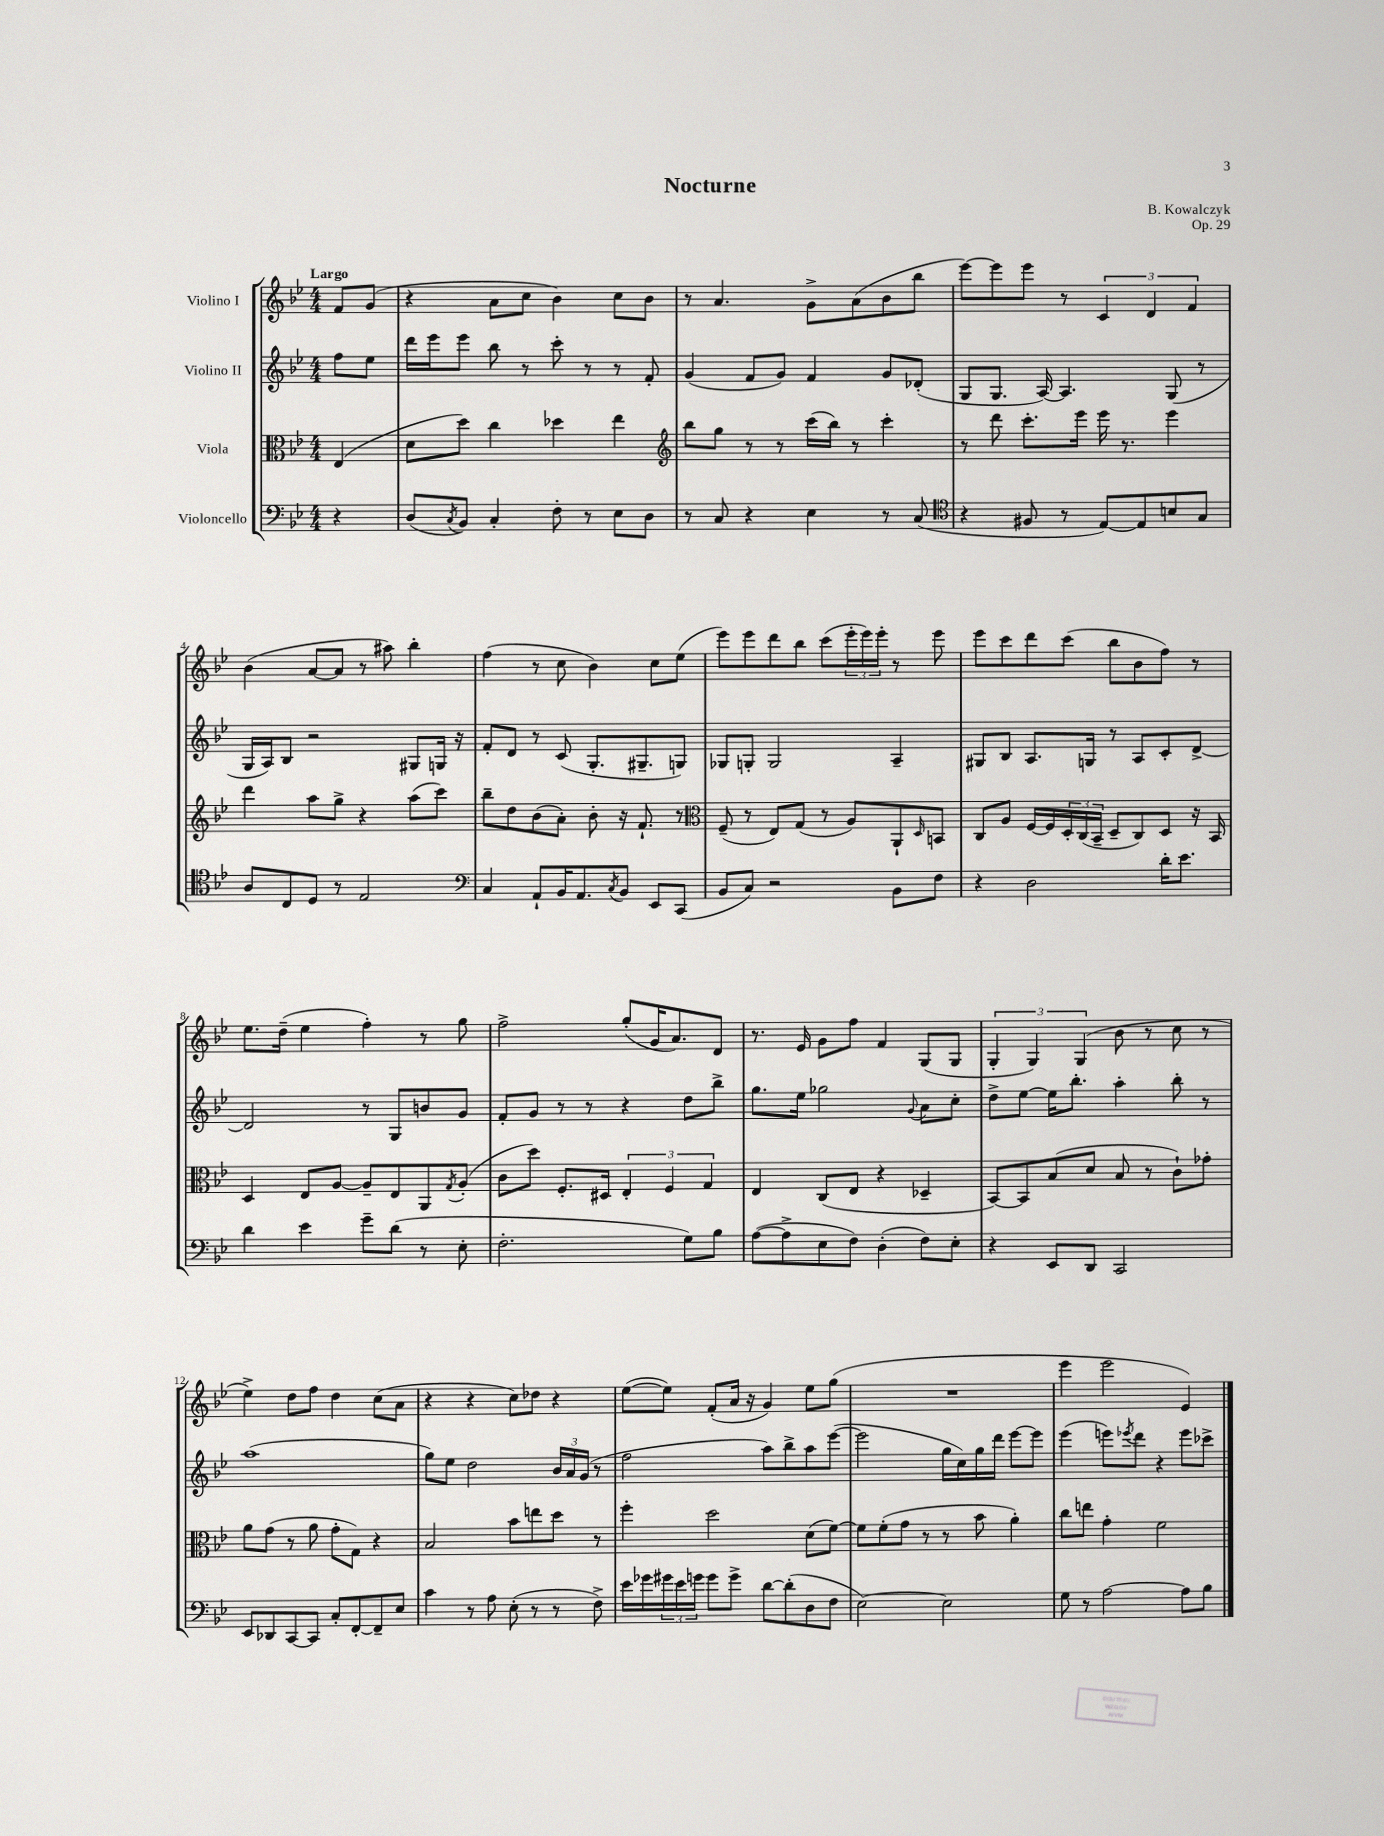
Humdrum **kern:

**kern	**kern	**kern	**kern
*part4	*part3	*part2	*part1
*staff4	*staff3	*staff2	*staff1
*I"Violoncello	*I"Viola	*I"Violino II	*I"Violino I
*clefF4	*clefC3	*clefG2	*clefG2
*k[b-e-]	*k[b-e-]	*k[b-e-]	*k[b-e-]
*M4/4	*M4/4	*M4/4	*M4/4
=	=	=	=
!	!	!	!LO:TX:a:B:t=Largo
4r	(4E-/	8ff\L	8f/L
.	.	8ee-\J	(8g/J
=1	=1	=1	=1
(8D/L	8d\L	16ddd\LL	4r
.	.	16eee-\J	.
8qC/	.	.	.
8BB-/J)	8dd\J)	8eee-\J	.
4C'/	4cc\	8bb-\	8a\L
.	.	8r	8cc\J
8F'\	4dd-X\	8ccc'\	4b-\)
8r	.	8r	.
8E-\L	4ee-\	8r	8cc\L
8D\J	.	8f'/	8b-\J
=2	=2	=2	=2
*	*clefG2	*	*
8r	8bb-\L	(4g/	8r
8C/	8gg\J	.	4.a/
4r	8r	8f/L	.
.	8r	8g/J)	.
4E-\	(16ccc\LL	4f/	8g^\L
.	16bb-\JJ)	.	.
.	8r	.	(8a\
8r	4ccc'\	8g/L	8b-\
(8C/	.	(8d-X'/J	8bb-\J
=3	=3	=3	=3
*clefC4	*	*	*
4r	8r	8G/L	[8eee-\L)
.	8ddd\	8.G/J	8eee-\]
8F#X/	8.ccc'\L	.	8eee-\J
.	.	[16A/)	.
8r	.	4.A/]	8r
.	16eee-\Jk	.	.
[8E-/L)	16eee-\	.	6c/
.	8.r	.	.
8E-/]	.	.	.
.	.	.	6d/
8Bn/	4eee-\	(8G/	.
.	.	.	6f/
8G/J	.	8r	.
!!LO:LB:g=z
=4	=4	=4	=4
8A/L	4ddd\	16G/LL	(4b-\
.	.	16A/J)	.
8C/	.	8B-/J	.
8D/J	8aa\L	2r	[8a/L
8r	8gg^\J	.	8a/J]
2E-/	4r	.	8r
.	.	.	8aa#X\)
.	(8aa\L	8G#X/L	4bb-'\
.	8ccc\J)	16Gn/Jk	.
.	.	16r	.
=5	=5	=5	=5
*clefF4	*	*	*
4C/	8bb-~\L	8f'/L	(4ff\
.	8dd\	8d/J	.
8AA`/L	(8b-\	8r	8r
16BB-/K	8a'\J)	(8c/	8cc\
8.AA/	.	.	.
.	8b-'\	8.G'/L	4b-\)
8qC/	.	.	.
8BB-/J	16r	.	.
.	8.f`/	8.G#X~/	.
8EE-/L	.	.	8cc\L
(8CC/J	8r	8Gn/J)	(8ee-\J
=6	=6	=6	=6
*	*clefC3	*	*
8BB-/L	(8F~/	8G-X/L	8eee-\L)
8C/J)	8r	8Gn'/J	8eee-\
2r	8E-/L)	2G/	8ddd\
.	(8G/J	.	8bb-\J
.	8r	.	(8ccc\L
.	8A/L)	.	24eee-'\L
.	.	.	24eee-\)
.	.	.	24eee-'\JJ
8BB-\L	8AA`/	4A~/	8r
.	16qqD/	.	.
8F\J	8BBn/J	.	8eee-\
=7	=7	=7	=7
4r	8C/L	8G#X/L	8eee-\L
.	8A/J	8B-/J	8ccc\
2D\	[16F/LL	8.A/L	8ddd\
.	16F/]	.	.
.	24D'/	.	(8ccc\J
.	(24C/	.	.
.	.	16Gn/Jk	.
.	24BB-~/JJ	.	.
.	8D~/L	8r	8bb-\L
.	8C/)	8A/L	8b-\
16d'\KL	8D/J	8c'/	8ff\J)
8.e-\J	.	.	.
.	16r	[8d^/J	8r
.	16BB-/	.	.
!!LO:LB:g=z
=8	=8	=8	=8
4d\	4D/	2d/]	8.ee-\L
.	.	.	(16dd~\Jk
4e-\	8E-/L	.	4ee-\
.	[8A/J	.	.
8g~\L	8A~/L]	8r	4ff'\)
(8d\J	8E-/	8G/L	.
8r	8AA/	8bn/	8r
.	8qG/	.	.
8E-'\	(8A'/J	8g/J	8gg\
=9	=9	=9	=9
2.F'\	8c\L	8f'/L	2ff^\
.	8dd\J)	8g/J	.
.	8.F'/L	8r	.
.	.	8r	.
.	16D#X/Jk	.	.
.	6E-'/	4r	(8gg'/L
.	.	.	16g/K
.	6F/	.	.
.	.	.	8.a/)
8G\L)	.	8dd\L	.
.	6G/	.	.
8B-\J	.	8bb-^\J	8d/J
=10	=10	=10	=10
([8A\L	4E-/	8.gg\L	8.r
8A^\]	.	.	.
.	.	16ee-\Jk	16e-/
8E-\	(8C/L	2gg-X\	8g\L
8F\J)	8E-/J	.	8ff\J
(4D'\	4r	.	4f/
.	.	8qqg/	.
8F\L)	4D-X~/	8a\L	(8G/L
8E-'\J	.	8cc'\J	8G/J
=11	=11	=11	=11
4r	[8BB-/L)	8dd^\L	6G'/
.	8BB-/]	[8ee-\J	.
.	.	.	6G/)
8EE-/L	(8B-/	16ee-\KL]	.
.	.	8.bb-'\J	.
.	.	.	(6G/
8DD/J	8d/J	.	.
2CC/	8B-/	4aa'\	8b-\
.	8r	.	8r
.	8c`\L)	8bb-'\	8cc\
.	8g-X'\J	8r	8r
!!LO:LB:g=z
=12	=12	=12	=12
8EE-/L	8a\L	(1aa	4ee-^\)
8DD-X/	(8g\J	.	.
[8CC/	8r	.	8dd\L
8CC/J]	8a\	.	8ff\J
8C'/L	8g'\L	.	4dd\
[8FF'/	8G\J)	.	.
8FF~/]	4r	.	(8cc\L
8E-/J	.	.	8a\J
=13	=13	=13	=13
4c\	2B-/	8gg\L)	4r
.	.	8ee-\J	.
8r	.	2dd\	4r
8A\	.	.	.
(8E-'\	8b-\L	.	8cc\L)
8r	8een\	.	8dd-X\J
8r	8dd\J	24b-/LL	4r
.	.	24a/	.
.	.	(24g/JJ	.
8F^\)	8r	8r	.
=14	=14	=14	=14
16e-\LL	4ff'\	2ff\	([8ee-\L
16g-X\	.	.	.
24g#X\	.	.	8ee-\J])
24e-\	.	.	.
24gn\JJ	.	.	.
8g\L	2dd\	.	(8f'/L
8g^\J	.	.	16a/Jk
.	.	.	16r
[8d\L	.	8aa\L)	4g/)
(8d'\]	.	8bb-^\	.
8D\	(8d\L	8aa\	8ee-\L
8F\J	[8f\J)	([8eee-\J	(8gg\J
=15	=15	=15	=15
[2E-\)	8f\L]	2eee-\]	1r
.	(8f'\	.	.
.	8g\J	.	.
.	8r	.	.
2E-\]	8r	16gg\LL	.
.	.	16cc\)	.
.	8b-\	16gg\	.
.	.	16ddd\JJ	.
.	4a'\)	[8eee-\L	.
.	.	8eee-\J]	.
=16	=16	=16	=16
8G\	8cc\L	(4eee-\	4eee-\
8r	8een\J	.	.
[2A\	4g'\	8eeen\L)	2eee-\
.	.	8qeee-X/	.
.	.	8ddd\J	.
.	2f\	4r	.
8A\L]	.	8eee-\L	4e-/)
8B-\J	.	8ccc-X^\J	.
==	==	==	==
*-	*-	*-	*-
